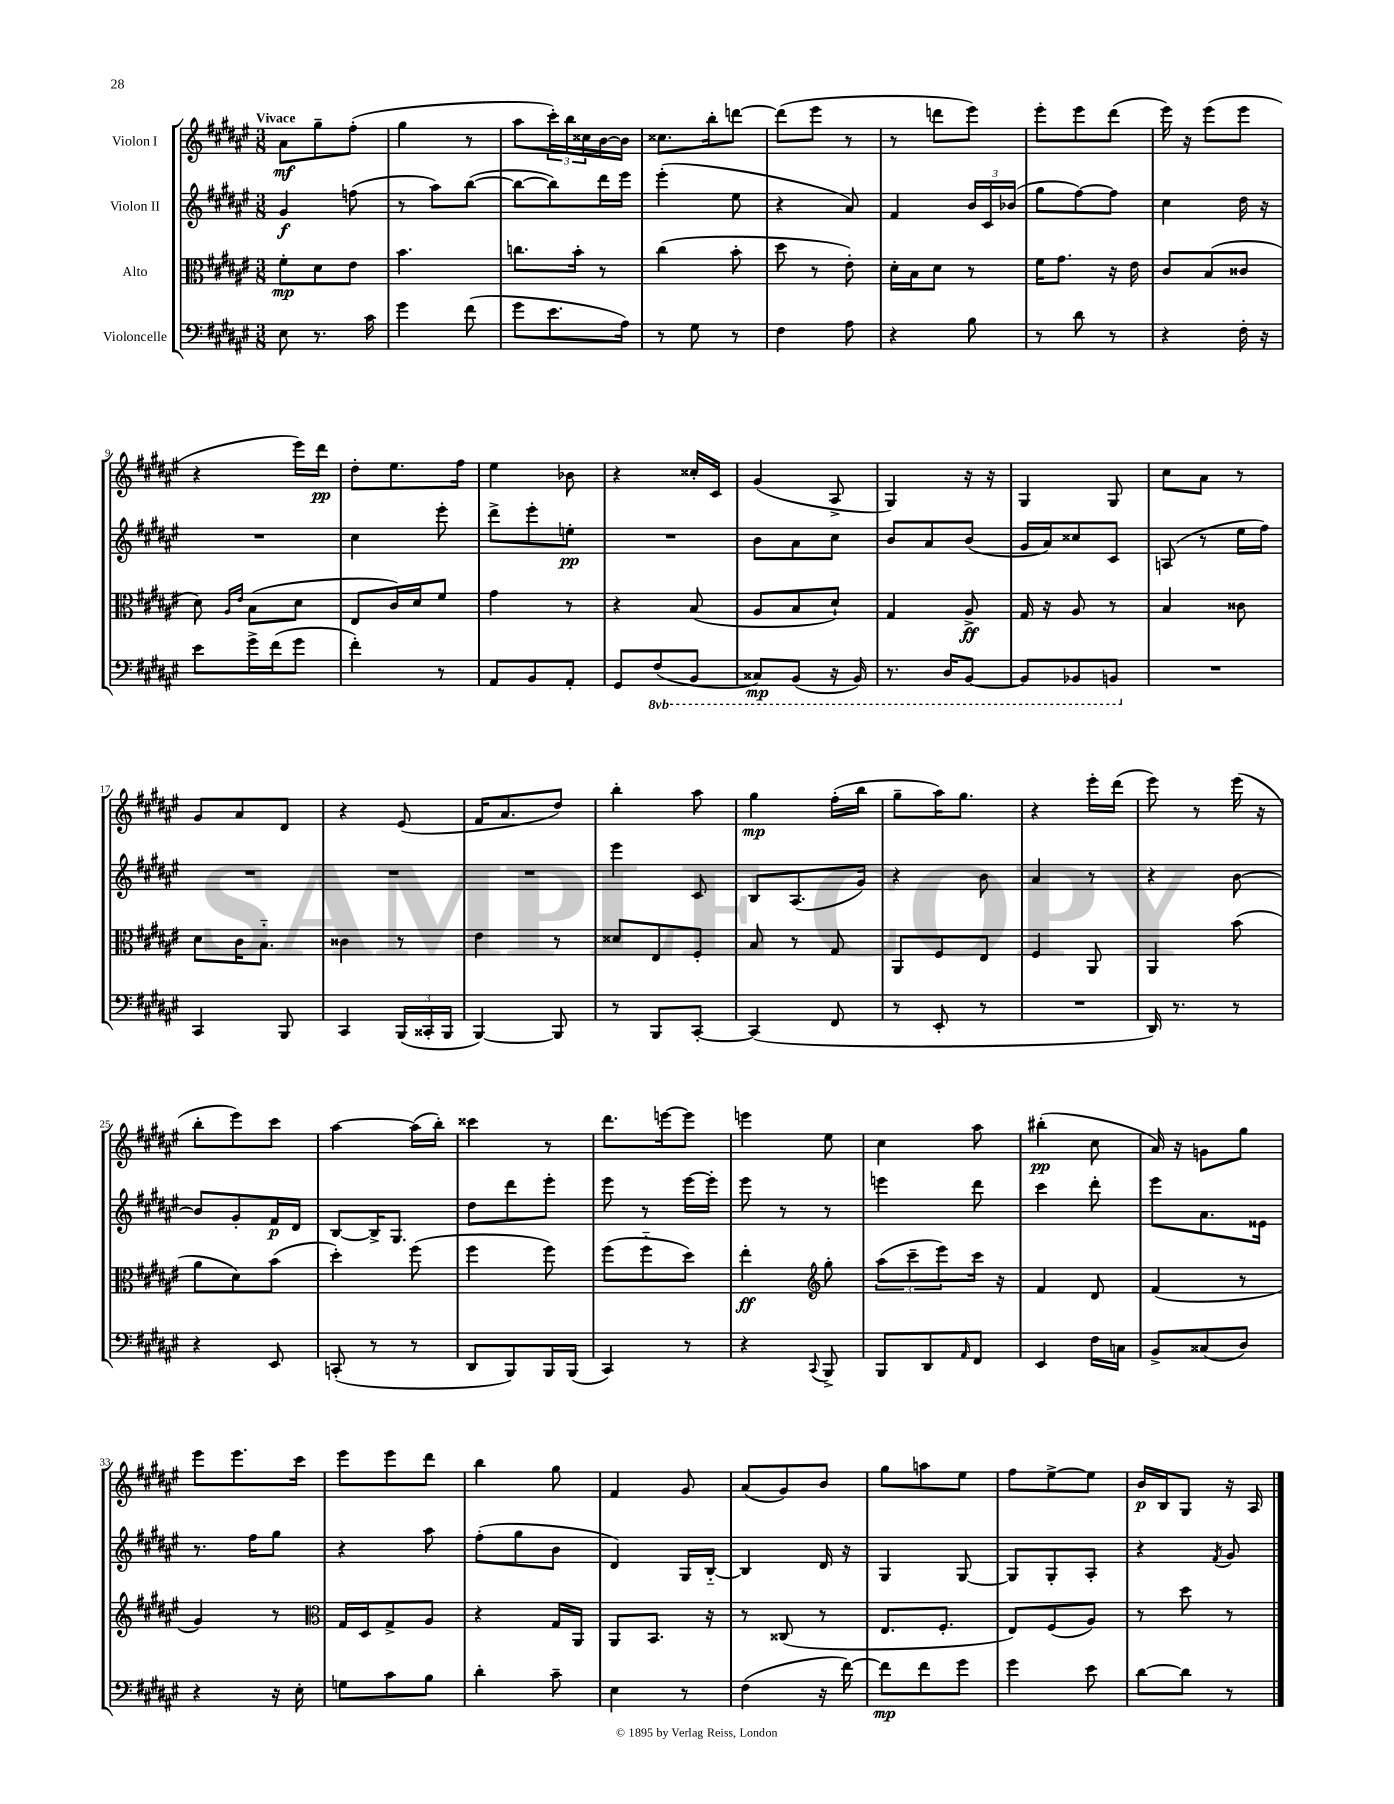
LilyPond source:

<<
\new StaffGroup <<
\new Staff = "s0" \with { instrumentName = "Violon I" } {
    \clef treble \key fis \major \numericTimeSignature \time 3/8 \tempo "Vivace"
    ais'8\mf gis''8-- fis''8-.( |
    gis''4 r8 |
    ais''8 \tuplet 3/2 { cis'''16-.) b''16 cisis''16 } b'16~ b'16 |
    cisis''8. b''16-. d'''8~ |
    d'''8( eis'''8 r8 |
    r8 d'''8 eis'''8) |
    eis'''8-. eis'''8 dis'''8( |
    eis'''16) r16 eis'''8( eis'''8 |
    r4 eis'''16) dis'''16\pp |
    dis''8-. eis''8. fis''16 |
    eis''4 bes'8 |
    r4 cisis''16-. cis'16 |
    gis'4( ais8-> |
    gis4) r16 r16 |
    gis4 gis8 |
    cis''8 ais'8 r8 |
    gis'8 ais'8 dis'8 |
    r4 eis'8( |
    fis'16 ais'8. dis''8) |
    b''4-. ais''8 |
    gis''4\mp fis''16-.( b''16 |
    gis''8-- ais''16) gis''8. |
    r4 eis'''16-. dis'''16( |
    eis'''8) r8 eis'''16( r16 |
    b''8-. eis'''8) cis'''8 |
    ais''4~ ais''16( b''16-.) |
    cisis'''4 r8 |
    dis'''8. e'''16~ e'''8 |
    e'''4 eis''8 |
    cis''4 ais''8 |
    bis''4-.\pp( cis''8 |
    ais'16) r16 g'8 gis''8 |
    eis'''8 eis'''8. cis'''16 |
    eis'''8 eis'''8 dis'''8 |
    b''4 gis''8 |
    fis'4 gis'8 |
    ais'8( gis'8) b'8 |
    gis''8 a''8 eis''8 |
    fis''8 eis''8~-> eis''8 |
    b'16\p b16 gis8 r16 ais16 \bar "|." |
}
\new Staff = "s1" \with { instrumentName = "Violon II" } {
    \clef treble \key fis \major \numericTimeSignature \time 3/8
    gis'4\f f''8( |
    r8 ais''8) b''8~( |
    b''8~ b''8) dis'''16 eis'''16 |
    eis'''4-.( eis''8 |
    r4 ais'8) |
    fis'4 \tuplet 3/2 { b'16 cis'16 bes'16( } |
    gis''8 fis''8~) fis''8 |
    cis''4 dis''16 r16 |
    R4. |
    cis''4 eis'''8-. |
    dis'''8-> eis'''8-. e''8-.\pp |
    R4. |
    b'8 ais'8 cis''8 |
    b'8 ais'8 b'8( |
    gis'16 ais'16) cisis''8 cis'8 |
    a8( r8 eis''16 fis''16) |
    R4. |
    R4. |
    R4. |
    eis'''4 cis'8 |
    b8 ais8.( gis'16) |
    r4 b'8 |
    ais'4 r8 |
    r4 b'8~ |
    b'8 gis'8-. fis'16\p dis'16 |
    b8~ b16-> gis8. |
    dis''8 dis'''8 eis'''8-. |
    eis'''8 r8 eis'''16~ eis'''16-. |
    eis'''8 r8 r8 |
    e'''4 dis'''8 |
    cis'''4 dis'''8-. |
    eis'''8 ais'8. eisis'16 |
    r8. fis''16 gis''8 |
    r4 ais''8 |
    fis''8-.( gis''8 b'8 |
    dis'4) gis16 b16~-_ |
    b4 dis'16 r16 |
    gis4 gis8~ |
    gis8 gis8-. ais8-. |
    r4 \acciaccatura { fis'8 } gis'8 \bar "|." |
}
\new Staff = "s2" \with { instrumentName = "Alto" } {
    \clef alto \key fis \major \numericTimeSignature \time 3/8
    fis'8-.\mp dis'8 eis'8 |
    b'4. |
    c''8. b'16-. r8 |
    cis''4( b'8-. |
    dis''8 r8 eis'8-.) |
    dis'16-. b16 dis'8 r8 |
    fis'16 gis'8. r16 eis'16 |
    cis'8 b8( cisis'8 |
    dis'8) \grace { ais16 eis'16 } b8( dis'8 |
    eis8 cis'16) dis'16 fis'8 |
    gis'4 r8 |
    r4 b8( |
    ais8 b8 dis'8-!) |
    gis4 ais8->\ff |
    gis16 r16 ais8 r8 |
    b4 cisis'8 |
    dis'8 cis'16 b8.-_ |
    cisis'4 r8 |
    eis'4 r8 |
    disis'8 eis8 fis8-. |
    b8 r8 gis8 |
    ais,8 fis8 eis8 |
    fis4 ais,8 |
    ais,4 b'8( |
    ais'8 dis'8) b'8( |
    dis''4-.) fis''8( |
    fis''4 fis''8) |
    fis''8( fis''8-_ dis''8) |
    eis''4-.\ff \clef treble gis''8-. |
    \tuplet 3/2 { ais''8( cis'''8-- eis'''8) } cis'''16 r16 |
    fis'4 dis'8 |
    fis'4( r8 |
    gis'4) r8 |
    \clef alto gis16 dis16 gis8-> ais8 |
    r4 gis16 ais,16 |
    ais,8 b,8. r16 |
    r8 cisis8( r8 |
    eis8. fis8.-. |
    eis8) fis8( ais8) |
    r8 dis''8 r8 \bar "|." |
}
\new Staff = "s3" \with { instrumentName = "Violoncelle" } {
    \clef bass \key fis \major \numericTimeSignature \time 3/8 \set Staff.ottavationMarkups = #ottavation-simple-ordinals
    eis8 r8. cis'16 |
    gis'4 fis'8( |
    gis'8 eis'8. ais16) |
    r8 gis8 r8 |
    fis4 ais8 |
    r4 b8 |
    r8 dis'8 r8 |
    r4 fis16-. r16 |
    eis'8 gis'16-> fis'16( gis'8 |
    fis'4-.) r8 |
    ais,8 b,8 ais,8-. |
    gis,8 \ottava #-1 fis,8( b,,8 |
    cisis,8\mp) b,,8( r16 b,,16) |
    r8. dis,16 b,,8~ |
    b,,8 bes,,8 b,,8 \ottava #0 |
    R4. |
    cis,4 b,,8 |
    cis,4 \tuplet 3/2 { b,,16( cisis,16-. b,,16 } |
    b,,4~) b,,8 |
    r8 b,,8 cis,8~-. |
    cis,4( fis,8 |
    r8 eis,8-. r8 |
    R4. |
    dis,16) r8. r8 |
    r4 eis,8 |
    c,8-.( r8 r8 |
    dis,8 b,,8) b,,16 b,,16( |
    cis,4) r8 |
    r4 \appoggiatura { cis,8 } b,,8-> |
    b,,8 dis,8 \grace { ais,16 } fis,8 |
    eis,4 fis16 c16 |
    b,8-> cisis8( dis8) |
    r4 r16 eis16-. |
    g8 cis'8 b8 |
    dis'4-. cis'8-- |
    eis4 r8 |
    fis4( r16 fis'16~) |
    fis'8\mp fis'8 gis'8 |
    gis'4 eis'8 |
    dis'8~ dis'8 r8 \bar "|." |
}
>>
>>
